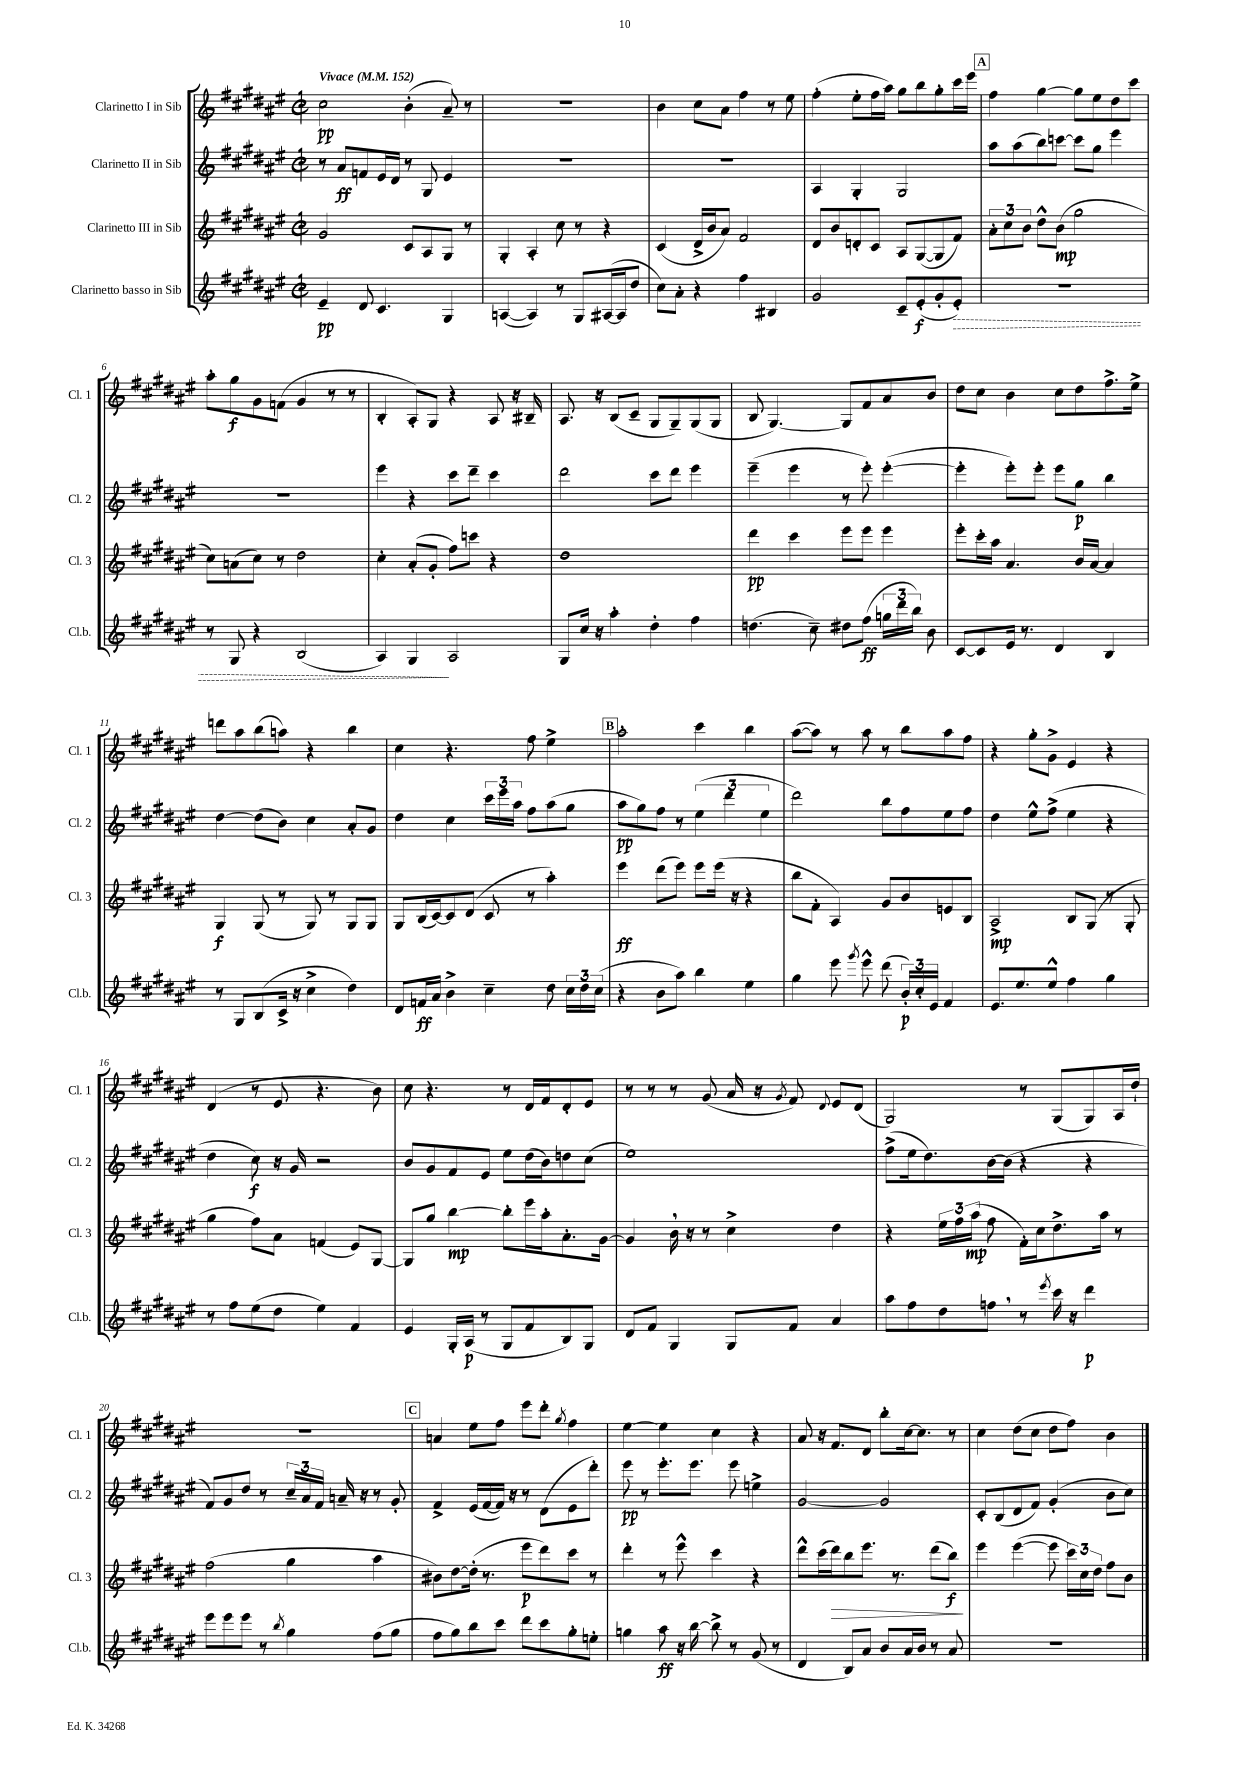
<<
\new StaffGroup <<
\new Staff = "s0" \with { instrumentName = "Clarinetto I in Sib" shortInstrumentName = "Cl. 1" } {
    \clef treble \key fis \major \defaultTimeSignature \time 2/2 \tempo "Vivace" 4 = 152
    \autoBeamOff cis''2\pp b'4-.( ais'8--) r8 |
    R1 |
    b'4 cis''8[ ais'8] fis''4 r8 eis''8 |
    fis''4-.( eis''8[-. fis''16 ais''16]) gis''8[ b''8 gis''8-. cis'''16 eis'''16] |
    \mark \markup { \box "A" } fis''4 gis''4~ gis''8[ eis''8 dis''8 cis'''8] |
    ais''8[-. gis''8\f gis'8 f'8]( gis'4 r8 r8 |
    b4-. ais8[-.) gis8] r4 ais8 r16 bis16-- |
    ais8. r16 b8[( cis'8]-- gis8[ gis8--) gis8( gis8] |
    b8 gis4.~) gis8[ fis'8 ais'8 b'8] |
    dis''8[ cis''8] b'4 cis''8[ dis''8 fis''8.-> eis''16]-> |
    d'''8[ ais''8 b''8( a''8]) r4 b''4 |
    cis''4 r4. fis''8 eis''4-> |
    \mark \markup { \box "B" } ais''2-. cis'''4 b''4 |
    ais''8[~( ais''8]) r8 ais''8 r8 b''8[ ais''8 fis''8] |
    r4 gis''8[-. gis'8]-> eis'4 r4 |
    dis'4( r8 eis'8 r4. b'8) |
    cis''8 r4. r8 dis'16[ fis'16 dis'8-. eis'8] |
    r8 r8 r8 gis'8( ais'16 r16 \acciaccatura { gis'8 } fis'8) \appoggiatura { dis'8 } eis'8[ dis'8]( |
    gis2) r8 gis8[( gis8) ais16 dis''16]-! |
    R1 |
    \mark \markup { \box "C" } a'4 eis''8[ fis''8] eis'''8[ dis'''8]-. \acciaccatura { gis''8 } fis''4 |
    eis''4~ eis''4 cis''4 r4 |
    ais'8 r16 fis'8.[ dis'8] b''8[-. cis''16~ cis''8.] r8 |
    cis''4 dis''8[( cis''8] dis''8[ fis''8]) b'4 \bar "|." |
}
\new Staff = "s1" \with { instrumentName = "Clarinetto II in Sib" shortInstrumentName = "Cl. 2" } {
    \clef treble \key fis \major \defaultTimeSignature \time 2/2
    \autoBeamOff r8 ais'8[\ff f'8 eis'16 dis'16] r8 gis8 eis'4 |
    R1 |
    R1 |
    ais4 gis4-. gis2 |
    \mark \markup { \box "A" } ais''8[ ais''8( b''8) c'''8]~ c'''8[ gis''8] eis'''4 |
    R1 |
    eis'''4 r4 cis'''8[ dis'''8]-- cis'''4 |
    dis'''2 cis'''8[ dis'''8] eis'''4 |
    eis'''4--( eis'''4 r8 eis'''8-.) eis'''4~-.( |
    eis'''4-. eis'''8[-.) eis'''8]-. eis'''8[ gis''8]\p b''4 |
    dis''4~ dis''8[( b'8]) cis''4 ais'8[-. gis'8] |
    dis''4 cis''4 \tuplet 3/2 { cis'''16[ eis'''16 ais''16] } fis''8[ ais''8( gis''8] |
    \mark \markup { \box "B" } ais''8[\pp gis''8) fis''8] r8 \tuplet 3/2 { eis''4( dis'''4 eis''4 } |
    dis'''2) b''8[ fis''8 eis''8 fis''8] |
    dis''4 eis''8[-^ fis''8]->( eis''4 r4 |
    dis''4 cis''8\f) r16 gis'16 r2 |
    b'8[ gis'8 fis'8 eis'8] eis''8[ dis''16( b'16) d''8 cis''8]( |
    eis''1) |
    fis''8[->( eis''16 dis''8.) b'16~ b'16]( r4 r4 |
    fis'8[) gis'8 dis''8] r8 \tuplet 3/2 { cis''16[-- ais'16 fis'16] } a'16-- r16 r8 gis'8-. |
    \mark \markup { \box "C" } fis'4-> eis'16[( fis'16~ fis'16]) r16 r8 dis'8[( eis'8 dis'''8]-.) |
    eis'''8\pp r8 eis'''8.[-. eis'''8.] eis'''8 e''4-> |
    gis'2~ gis'2 |
    cis'8[-. b8( dis'8 fis'8]) gis'4-.( b'8[ cis''8]) \bar "|." |
}
\new Staff = "s2" \with { instrumentName = "Clarinetto III in Sib" shortInstrumentName = "Cl. 3" } {
    \clef treble \key fis \major \defaultTimeSignature \time 2/2
    \autoBeamOff gis'2 cis'8[ ais8 gis8] r8 |
    gis4-. ais4-. cis''8 r8 r4 |
    cis'4( dis'16[-> b'16 ais'8]) fis'2 |
    dis'8[ b'8 d'8-. cis'8] ais8[ gis8~( gis8 fis'8]) |
    \mark \markup { \box "A" } \tuplet 3/2 { ais'8[-. cis''8 b'8] } dis''8[-^ b'8]\mp( gis''2 |
    cis''8[) a'8( cis''8]) r8 dis''2 |
    cis''4-. ais'8[-.( gis'8]-. fis''8[) c'''8] r4 |
    dis''1 |
    dis'''4\pp cis'''4 eis'''8[ eis'''8] eis'''4 |
    eis'''8[-. cis'''16-. ais''16] ais'4. b'16[ ais'16]~ ais'4 |
    gis4\f gis8( r8 gis8) r8 gis8[ gis8] |
    gis8[ b16( cis'16~) cis'8 dis'8]( cis'8 r8 ais''4-.) |
    \mark \markup { \box "B" } eis'''4\ff dis'''8[( eis'''8]) eis'''8[ eis'''16]( r16 r4 |
    b''8[ fis'8]-. ais4) gis'8[ b'8 e'8 b8] |
    ais2->\mp b8[ gis8]( r8 gis8-. |
    gis''4 fis''8[) ais'8] f'4( eis'8[) gis8]~ |
    gis8[ gis''8] b''4~\mp b''8[-. eis'''16 ais''16-. ais'8.-. gis'16]~ |
    gis'4 b'16 \breathe r16 r8 cis''4-> dis''4 |
    r4 \tuplet 3/2 { eis''16[ fis''16 ais''16]\mp( } fis''8 fis'16[-.) cis''16 dis''8.-> ais''16] r8 |
    fis''2( gis''4 ais''4 |
    \mark \markup { \box "C" } bis'8[) dis''8~ dis''16]-.( r8. eis'''8[\p dis'''8) cis'''8] r8 |
    dis'''4-. r8 eis'''8-^ cis'''4 r4 |
    dis'''8[-^ cis'''16( dis'''16\>) b''8 eis'''8.] r8. dis'''8[( b''8]\f\!) |
    eis'''4 eis'''4~( eis'''8 \tuplet 3/2 { cis'''16[) cis''16 dis''16] } fis''8[ b'8] \bar "|." |
}
\new Staff = "s3" \with { instrumentName = "Clarinetto basso in Sib" shortInstrumentName = "Cl.b." } {
    \clef treble \key fis \major \defaultTimeSignature \time 2/2
    \autoBeamOff eis'4--\pp dis'8 cis'4. gis4 |
    a4~( a4) r8 gis8[ ais16~( ais16 dis''8] |
    cis''8[) ais'8]-. r4 fis''4 bis4 |
    gis'2 cis'8[-- eis'8-.\f( gis'8-. \once \override Hairpin.style = #'dashed-line eis'8]-.\>) |
    \mark \markup { \box "A" } r1 |
    r8 gis8 r4 b2( |
    ais4) gis4\! ais2 |
    gis8[ cis''16] r16 ais''4-. dis''4-. fis''4 |
    d''4.( cis''8--) dis''8[ fis''8]\ff( \tuplet 3/2 { g''16[ dis'''16 b''16]) } b'8 |
    cis'8[~ cis'8 eis'16] r8. dis'4 b4 |
    r8 gis8[ b8( cis'16]-> r16 cis''4-> dis''4) |
    dis'8[ f'16\ff ais'16] b'4-> cis''4-- dis''8 \tuplet 3/2 { cis''16[ dis''16 cis''16]( } |
    \mark \markup { \box "B" } r4 b'8[ ais''8]) b''4 eis''4 |
    gis''4 eis'''8 \acciaccatura { gis'''8 } eis'''8-^ dis'''8( \tuplet 3/2 { b'16[-.\p) cis''16-. eis'16] } fis'4 |
    eis'8.[ eis''8. eis''8]-^ fis''4 gis''4 |
    r8 fis''8[ eis''8( dis''8] eis''4) fis'4 |
    eis'4 gis16[-. ais16]\p( r8 gis8[ fis'8 b8) gis8] |
    dis'8[ fis'8] gis4 gis8[ fis'8] ais'4 |
    ais''8[ fis''8 dis''8 f''8] \breathe r8 \acciaccatura { eis'''8 } cis'''16 r16 dis'''4\p |
    eis'''8[ eis'''8 eis'''8] r8 \acciaccatura { b''8 } gis''4 fis''8[( gis''8] |
    \mark \markup { \box "C" } fis''8[ gis''8) b''8 cis'''8] dis'''8[ cis'''8 gis''8-. e''8]-. |
    g''4 ais''8\ff r16 b''16~ b''8-> r8 gis'8( r8 |
    dis'4 b8[) ais'8] b'8[ ais'16 b'16] r8 ais'8 |
    R1 \bar "|." |
}
>>
>>
